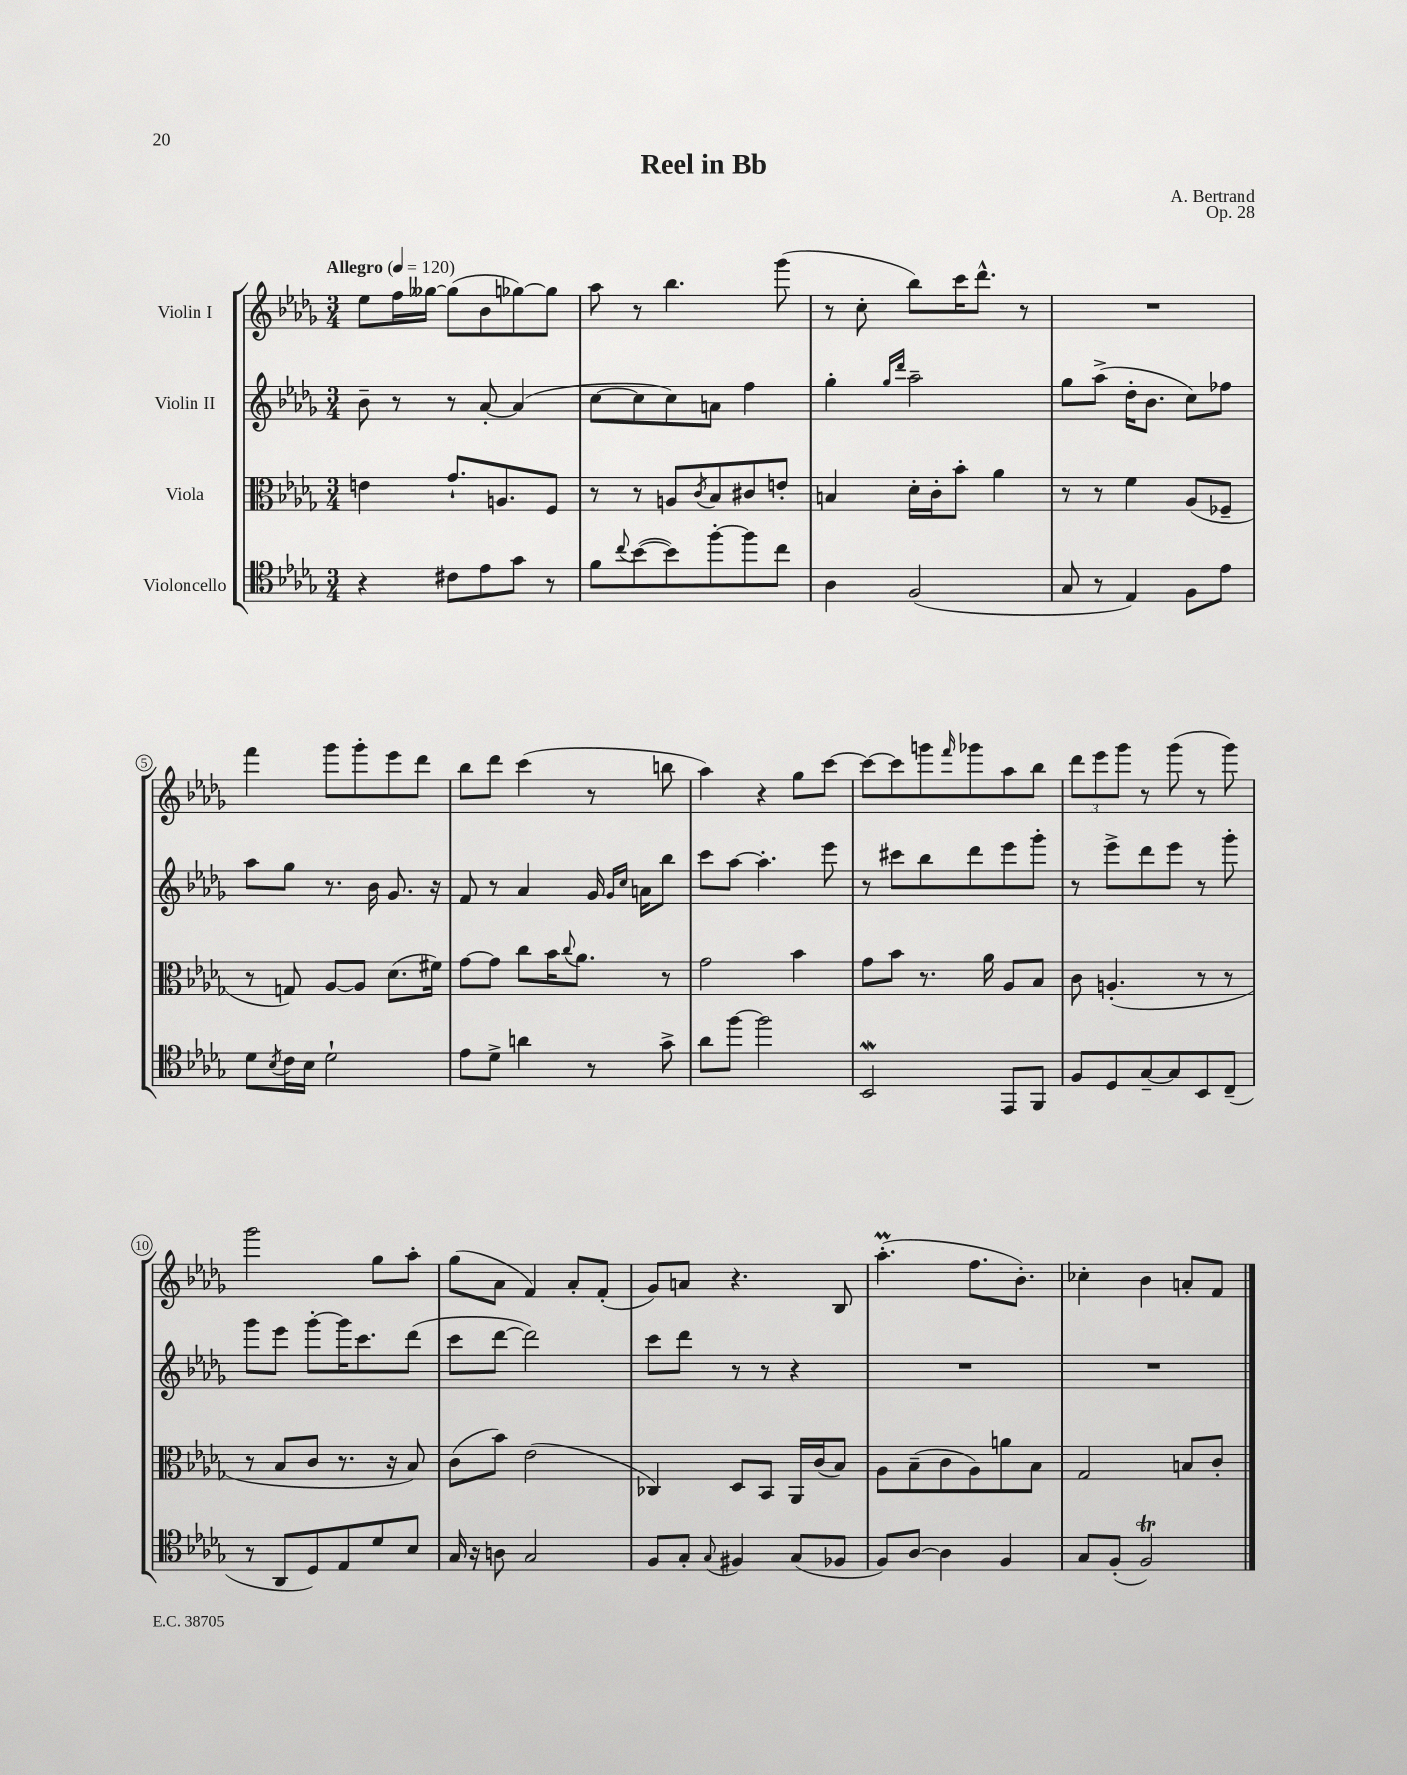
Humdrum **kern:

**kern	**kern	**kern	**kern
*part4	*part3	*part2	*part1
*staff4	*staff3	*staff2	*staff1
*I"Violoncello	*I"Viola	*I"Violin II	*I"Violin I
*clefC4	*clefC3	*clefG2	*clefG2
*k[b-e-a-d-g-]	*k[b-e-a-d-g-]	*k[b-e-a-d-g-]	*k[b-e-a-d-g-]
*M3/4	*M3/4	*M3/4	*M3/4
*MM120	*MM120	*MM120	*MM120
=1	=1	=1	=1
!	!	!	!LO:TX:a:B:t=Allegro
4r	4en\	8b-~\	8ee-\L
.	.	8r	16ff\L
.	.	.	[16gg--X\JJ
8c#X\L	8.g-`/L	8r	(8gg--\L]
8e-\	.	[8a-'/	8b-\
.	8.An/	.	.
8g-\J	.	(4a-/]	[8gg-X\)
8r	8F/J	.	8gg-\J]
=2	=2	=2	=2
8f\L	8r	[8cc\L	8aa-\
8qqcc/	.	.	.
([8b-\	8r	8cc\]	8r
8b-\])	8An/L	8cc\)	4.bb-\
.	8qc/	.	.
[8ff'\	8B-/	8an\J	.
8ff\]	8c#X/	4ff\	.
8cc\J	8en'/J	.	(8ggg-\
=3	=3	=3	=3
4A-\	4Bn/	4gg-'\	8r
.	.	.	8cc'\
.	.	16qqgg-/LL	.
.	.	16qqddd-/JJ	.
(2F/	16d-'\LL	2aa-~\	8bb-\L)
.	16c'\J	.	.
.	8b-'\J	.	16ccc\K
.	.	.	8.ddd-^^\J
.	4a-\	.	.
.	.	.	8r
=4	=4	=4	=4
8G-/	8r	8gg-\L	2.r
8r	8r	(8aa-^\J	.
4E-/)	4f\	16dd-'\KL	.
.	.	8.b-\J	.
8F\L	(8A-/L	8cc\L)	.
8e-\J	8F-X~/J	8ff-X\J	.
!!LO:LB:g=z
=5	=5	=5	=5
8d-\L	8r	8aa-\L	4fff\
8qB-/	.	.	.
16c\L	8Gn/)	8gg-\J	.
16B-\JJ	.	.	.
2d-`\	[8A-/L	8.r	8ggg-\L
.	8A-/J]	.	8ggg-'\
.	.	16b-\	.
.	(8.d-\L	8.g-/	8eee-\
.	.	.	8ddd-\J
.	16f#X\Jk)	16r	.
=6	=6	=6	=6
8e-\L	[8g-\L	8f/	8bb-\L
8d-^\J	8g-\J]	8r	8ddd-\J
4an\	8cc\L	4a-/	(4ccc\
.	16b-\K	.	.
.	8qqcc/	.	.
.	8.a-\J	.	.
8r	.	16g-/	8r
.	.	16qqg-/LL	.
.	.	16qqcc/JJ	.
.	.	16an\KL	.
8g-^\	8r	8bb-\J	8bbn\
=7	=7	=7	=7
8a-\L	2g-\	8ccc\L	4aa-\)
[8ff\J	.	[8aa-\J	.
2ff\]	.	4.aa-'\]	4r
.	4b-\	.	8gg-\L
.	.	8eee-\	[8ccc\J
=8	=8	=8	=8
2BB-W/	8g-\L	8r	8ccc\L_
.	8b-\J	8ccc#X\L	8ccc\]
.	8.r	8bb-\	8gggn\
.	.	.	16qqfff/
.	.	8ddd-\	8ggg-X\
.	16a-\	.	.
8EE-/L	8A-/L	8eee-\	8aa-\
8FF/J	8B-/J	8ggg-'\J	8bb-\J
=9	=9	=9	=9
8F/L	8c\	8r	12ddd-\L
.	.	.	12eee-\
8D-/	(4.An'/	8eee-^\L	.
.	.	.	12ggg-\J
[8G-~/	.	8ddd-\	8r
8G-/]	.	8eee-\J	(8ggg-\
8BB-/	8r	8r	8r
(8C~/J	8r	8ggg-'\	8ggg-\)
!!LO:LB:g=z
=10	=10	=10	=10
8r	8r	8ggg-\L	2ggg-\
8AA-/L	8B-/L	8eee-\J	.
8D-/)	8c/J	[8ggg-'\L	.
8E-/	8.r	16ggg-\K]	.
.	.	8.ccc\	.
8d-/	.	.	8gg-\L
.	16r	.	.
8B-/J	8B-/)	(8ddd-\J	8aa-'\J
=11	=11	=11	=11
16G-/	(8c\L	8ccc\L	(8gg-\L
16r	.	.	.
8An\	8b-\J)	[8ddd-\J	8a-\J
2G-/	(2e-\	2ddd-\])	4f/)
.	.	.	8a-'/L
.	.	.	(8f'/J
=12	=12	=12	=12
8F/L	4C-X/)	8ccc\L	8g-/L)
8G-'/J	.	8ddd-\J	8an/J
8qqG-/	.	.	.
4F#X/	8D-/L	8r	4.r
.	8BB-/J	8r	.
(8G-/L	16AA-/LL	4r	.
.	(16c/J	.	.
8F-X/J	8B-/J)	.	8B-/
=13	=13	=13	=13
8F/L)	8A-\L	2.r	(4.aa-M'\
[8A-/J	(8B-~\	.	.
4A-\]	8c\	.	.
.	8A-\)	.	8.ff\L
4F/	8an\	.	.
.	.	.	8.b-'\J)
.	8B-\J	.	.
=14	=14	=14	=14
8G-/L	2G-/	2.r	4cc-X'\
(8F'/J	.	.	.
2Ft/)	.	.	4b-\
.	8Bn/L	.	8an'/L
.	8c'/J	.	8f/J
==	==	==	==
*-	*-	*-	*-
